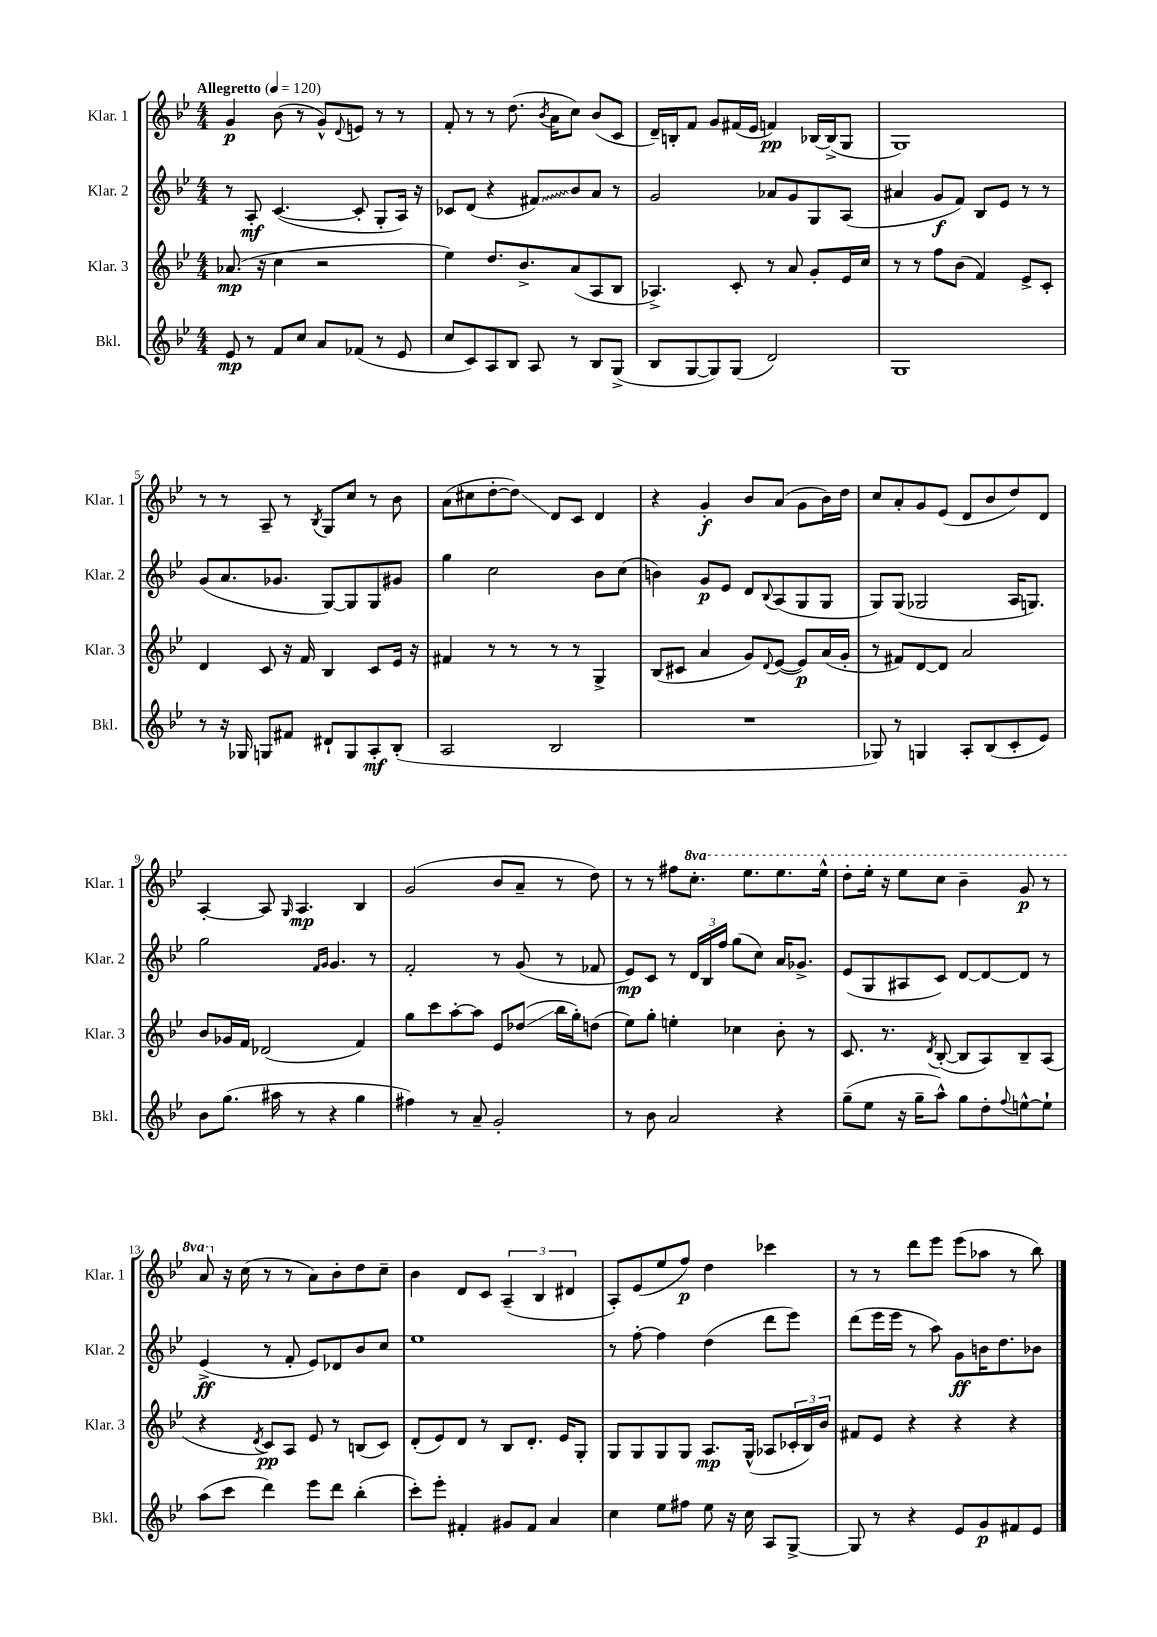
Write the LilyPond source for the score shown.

<<
\new StaffGroup <<
\new Staff = "s0" \with { instrumentName = "Klar. 1" shortInstrumentName = "Klar. 1" } {
    \clef treble \key bes \major \numericTimeSignature \time 4/4 \set Staff.ottavationMarkups = #ottavation-simple-ordinals \tempo "Allegretto" 4 = 120
    g'4\p bes'8( r8 g'8-^) \appoggiatura { d'8 } e'8 r8 r8 |
    f'8-. r8 r8 d''8.( \acciaccatura { bes'8 } a'16 c''8) bes'8( c'8 |
    d'16--) b16-. f'8 g'8 fis'16( ees'16 f'4\pp) bes16~ bes16->( g8 |
    g1) |
    r8 r8 a8-- r8 \acciaccatura { bes8 } g8 c''8 r8 bes'8 |
    a'8( cis''8 d''8~-. d''8\glissando) d'8 c'8 d'4 |
    r4 g'4-.\f bes'8 a'8( g'8 bes'16) d''16 |
    c''8 a'8-. g'8 ees'8( d'8 bes'8 d''8) d'8 |
    a4~-. a8 \grace { g16 } a4.\mp bes4 |
    g'2( bes'8 a'8-- r8 d''8) |
    r8 r8 fis''8 \ottava #1 c'''8.-. ees'''8. ees'''8. ees'''16-^ |
    d'''8-. ees'''16-. r16 ees'''8 c'''8 bes''4-- g''8\p r8 |
    a''8 \ottava #0 r16 c''16( r8 r8 a'8) bes'8-. d''8 c''8-- |
    bes'4 d'8 c'8 \tuplet 3/2 { a4--( bes4 dis'4 } |
    a8-.) ees'8( ees''8 f''8\p) d''4 ces'''4 |
    r8 r8 d'''8 ees'''8 ees'''8( aes''8 r8 bes''8) \bar "|." |
}
\new Staff = "s1" \with { instrumentName = "Klar. 2" shortInstrumentName = "Klar. 2" } {
    \clef treble \key bes \major \numericTimeSignature \time 4/4
    r8 a8-.\mf c'4.~( c'8-. g8-. a16) r16 |
    ces'8 d'8( r4 \once \override Glissando.style = #'zigzag fis'8\glissando) bes'8 a'8 r8 |
    g'2 aes'8 g'8 g8 a8( |
    ais'4 g'8\f f'8) bes8 ees'8 r8 r8 |
    g'8( a'8. ges'8. g8~) g8 g8 gis'8 |
    g''4 c''2 bes'8 c''8( |
    b'4) g'8\p ees'8 d'8 \appoggiatura { bes8 } a8( g8 g8 |
    g8) g8( ges2 a16 g8.) |
    g''2 \grace { f'16 g'16 } g'4. r8 |
    f'2-. r8 g'8( r8 fes'8 |
    ees'8\mp) c'8 r8 \tuplet 3/2 { d'16 bes16 f''16 } g''8( c''8) a'16 ges'8.-> |
    ees'8( g8 ais8 c'8) d'8~ d'8~ d'8 r8 |
    ees'4->\ff( r8 f'8-. ees'8) des'8 bes'8 c''8 |
    ees''1 |
    r8 f''8~-. f''4 d''4( d'''8 ees'''8) |
    d'''8( ees'''16 ees'''16 r8 a''8) g'8\ff b'16 d''8. bes'8 \bar "|." |
}
\new Staff = "s2" \with { instrumentName = "Klar. 3" shortInstrumentName = "Klar. 3" } {
    \clef treble \key bes \major \numericTimeSignature \time 4/4
    aes'8.\mp( r16 c''4 r2 |
    ees''4) d''8. bes'8.-> a'8( a8 bes8 |
    aes4.->) c'8-. r8 a'8 g'8-. ees'16 c''16 |
    r8 r8 f''8 bes'8( f'4) ees'8-> c'8-. |
    d'4 c'8 r16 f'16 bes4 c'8 ees'16 r16 |
    fis'4 r8 r8 r8 r8 g4-> |
    bes8( cis'8 a'4 g'8) \appoggiatura { d'8 } ees'8~( ees'8\p) a'16( g'16-. |
    r8 fis'8) d'8~ d'8 a'2 |
    bes'8 ges'16 f'16 des'2( f'4) |
    g''8 c'''8 a''8~-. a''8 ees'8 des''8\glissando( bes''16 g''16-.) d''8( |
    ees''8) g''8-. e''4-. ces''4 bes'8-. r8 |
    c'8. r8. \acciaccatura { d'8 } bes8~-.( bes8 a8) bes8-- a8( |
    r4 \acciaccatura { d'8 } c'8\pp) a8 ees'8 r8 b8( c'8) |
    d'8-.( ees'8) d'8 r8 bes8 d'8.-. ees'16 g8-. |
    g8 g8 g8 g8 a8.\mp g16-^( aes8 \tuplet 3/2 { ces'16-. bes16) bes'16 } |
    fis'8 ees'8 r4 r4 r4 \bar "|." |
}
\new Staff = "s3" \with { instrumentName = "Bkl." shortInstrumentName = "Bkl." } {
    \clef treble \key bes \major \numericTimeSignature \time 4/4
    ees'8\mp r8 f'8 c''8 a'8 fes'8( r8 ees'8 |
    c''8 c'8) a8 bes8 a8 r8 bes8 g8->( |
    bes8 g8~ g8) g8( d'2) |
    g1 |
    r8 r16 ges16 g8 fis'8 dis'8-! g8 a8-.\mf bes8-.( |
    a2 bes2 |
    R1 |
    ges8) r8 g4 a8-. bes8( c'8-. ees'8) |
    bes'8 g''8.( ais''16 r8 r4 g''4 |
    fis''4) r8 a'8-- g'2-. |
    r8 bes'8 a'2 r4 |
    g''8--( ees''8 r16 g''16-- a''8-^) g''8 d''8-. \appoggiatura { f''8 } e''8~-^ e''8-! |
    a''8( c'''8 d'''4) ees'''8 d'''8 bes''4-.( |
    c'''8-.) ees'''8-. fis'4-. gis'8 fis'8 a'4 |
    c''4 ees''8 fis''8 ees''8 r16 c''16 a8 g8~-> |
    g8 r8 r4 ees'8 g'8\p fis'8 ees'8 \bar "|." |
}
>>
>>
